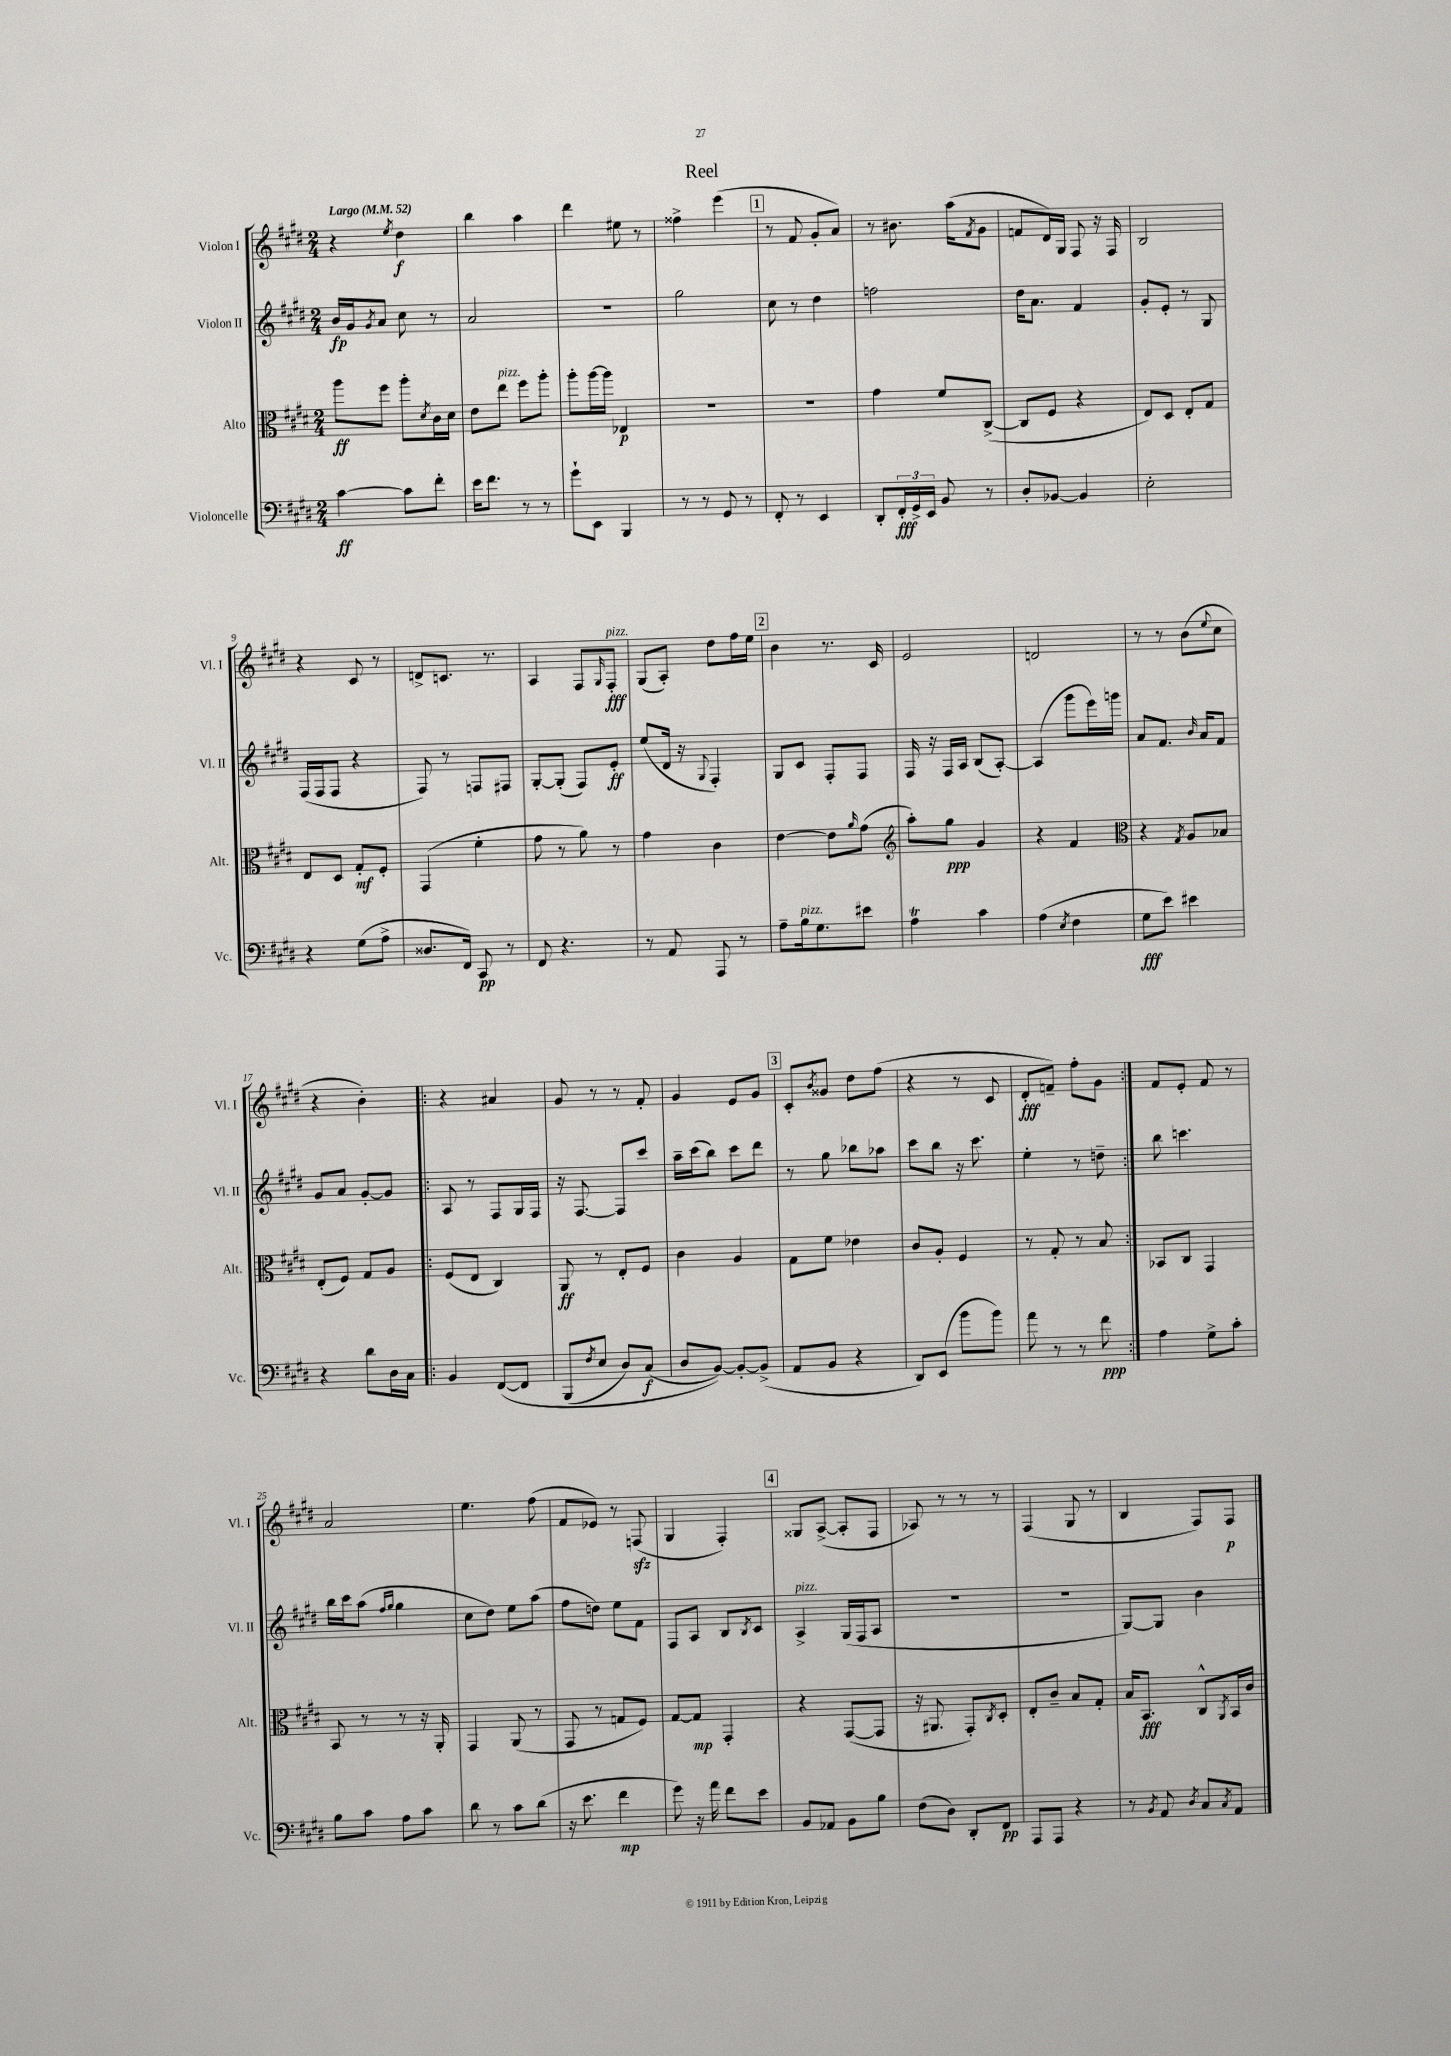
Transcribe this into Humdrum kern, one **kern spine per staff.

**kern	**kern	**kern	**kern
*staff4	*staff3	*staff2	*staff1
*clefF4	*clefC3	*clefG2	*clefG2
*k[f#c#g#d#]	*k[f#c#g#d#]	*k[f#c#g#d#]	*k[f#c#g#d#]
*M2/4	*M2/4	*M2/4	*M2/4
*MM52	*MM52	*MM52	*MM52
[4c#	8aa	16b	4r
.	.	16g#	.
.	.	8qg#	.
.	8ff#	8a	.
.	.	.	8qee
8c#]	8aa'	8cc#	4dd#
.	8qd#	.	.
8f#'	16c#	8r	.
.	16d#	.	.
=	=	=	=
16e	8e	2a	4bb
8.f#	.	.	.
.	8ee	.	.
8r	8ff#	.	4aa
8r	8aa'	.	.
=	=	=	=
8g#`	8aa'	2r	4ddd#
8EE	[16aa	.	.
.	16aa]	.	.
4BBB	4E-	.	8ee#
.	.	.	8r
=	=	=	=
8r	2r	2gg#	4ff##^
8r	.	.	.
8GG#	.	.	(4eee
8r	.	.	.
=	=	=	=
8FF#'	2r	8cc#	8r
8r	.	8r	8f#
4EE	.	4dd#	8g#'
.	.	.	8a)
=	=	=	=
8DD#'	4g#	2ff	8r
24FF#'	.	.	8.b#
24GG#^	.	.	.
24EE	.	.	.
8BB	8f#	.	.
.	.	.	(16aa
.	.	.	8qf#
8r	([8C#^	.	8g#
=	=	=	=
8D#'	8C#]	16dd#	8f
.	.	8.a	.
[8BB-	8F#	.	16d#)
.	.	.	16G#
4BB-]	4r	4f#	8F#
.	.	.	16r
.	.	.	16F#
=	=	=	=
2E'	8E)	8g#'	2B
.	8D#	8e'	.
.	8E'	8r	.
.	8G#	8G#	.
=	=	=	=
4r	8E	(16F#	4r
.	.	16F#	.
.	8D#	8F#	.
(8G#	8G#'	4r	8c#
8A^	8F#'	.	8r
=	=	=	=
8.D##	(4GG#	8F#)	8d^
.	.	8r	8.c
16FF#)	.	.	.
8CC#	4f#'	8F	.
.	.	.	8.r
8r	.	8F#	.
=	=	=	=
8FF#	8g#	[8G#'	4A
4.r	8r	(8G#']	.
.	8a)	8F#)	8F#
.	.	.	16qqG#
.	8r	8e'	8F#'
=	=	=	=
8r	4g#	(8ee	(8G#
8AA	.	16d#	8A')
.	.	16r	.
.	.	8qqG#	.
8AAA	4c#	4F#')	8dd#
8r	.	.	16ff#
.	.	.	16ee
=	=	=	=
8A~	[4e	8G#	4b
16B	.	8c#	.
8.G#	.	.	.
.	8e]	8F#'	8.r
.	16qqa	.	.
8e#	(8g#	8F#	.
.	.	.	16c#
=	=	=	=
*	*clefG2	*	*
4A	8aa')	16F#	2e
.	.	16r	.
.	8gg#	16F#	.
.	.	16A	.
4c#	4g#	(8B	.
.	.	[8A')	.
=	=	=	=
(4A	4r	(4A]	2d
8qE	.	.	.
4F#	4f#	8ggg#	.
.	.	16eee)	.
.	.	16ggg	.
=	=	=	=
*	*clefC3	*	*
8G#	4r	8a	8r
8e)	.	8.f#	8r
.	8qG#	.	.
4e#	8A	.	(8b
.	.	16qqb	.
.	.	16a	.
.	.	.	8qqee
.	8B-	8f#	8cc#
=	=	=	=
4r	(8E'	8g#	4r
.	8F#)	8a	.
8d#	8G#	[8g#'	4b')
16D#	8A	8g#]	.
16C#	.	.	.
=!|:	=!|:	=!|:	=!|:
4BB	(8F#	8A	4r
.	8E	8r	.
&([8FF#	4C#)	8F#	4a#
8FF#]	.	16G#	.
.	.	16F#	.
=	=	=	=
(8BBB	8AA	16r	8g#
.	.	[8.F#	.
8qF#	.	.	.
8E	8r	.	8r
8D#)	8E'	8F#]	8r
(8C#	8F#	8ccc#	8f#'
=	=	=	=
8D#	4c#	16aa~	4g#
.	.	(16ccc#	.
[8BB)&)	.	8bb)	.
8BB'_	4A	8ccc#	8e
(8BB^]	.	8ddd#	8g#
=	=	=	=
8AA	8G#	8r	8c#'
.	.	.	8qb
8BB	8f#	8gg#	8g##
4r	4e-	8bb-	8dd#
.	.	8aa-	(8ff#
=	=	=	=
8DD#)	8c#	8ccc#	4r
(8EE	8A'	8bb	.
8b	4F#	16r	8r
.	.	8.ccc#	.
8b)	.	.	8c#
=	=	=	=
8a	8r	4ee'	8d#'
8r	8G#'	.	8f~)
8r	8r	8r	8ff#'
8f#	8B	8dd~	8g#
=:|!	=:|!	=:|!	=:|!
4A	8BB-	8bb	8f#
.	8C#	4.ccc	8e'
8G#^	4GG#	.	8f#
8c#'	.	.	8r
=	=	=	=
8B	8BB	16bb	2a
.	.	16ccc#	.
8c#	8r	(8aa	.
.	.	16qqff#	.
.	.	16qqgg#	.
8A	8r	4gg#	.
8c#	16r	.	.
.	16AA'	.	.
=	=	=	=
8d#	4GG#	8cc#	4.ee
8r	.	8dd#)	.
8c#	(8AA	8ee	.
(8d#	8r	(8aa	(8ff#
=	=	=	=
16r	8GG#	8ff#	8f#
8.e	.	.	.
.	8r	8dd)	8e-)
4f#	8G	8ee	8r
.	8F#)	8f#	(8F
=	=	=	=
8g#)	[8G#	8F#	4G#
16r	8G#]	8A	.
16a	.	.	.
8f#	4GG#'	8B	4F#')
.	.	8qB	.
8e	.	8c#	.
=	=	=	=
8BB	4r	4A^	8G##
8AA-	.	.	([8A^
8BB	([8GG#	(16G#	8A']
.	.	16F#	.
8B	8GG#]	8A	8F#
=	=	=	=
(8F#	16r	2r	8A-)
.	8.AA#	.	.
8D#)	.	.	8r
8DD#'	8GG#')	.	8r
.	8qC#	.	.
8FF#	8D#'	.	8r
=	=	=	=
8AAA	8E'	2r	(4F#
8AAA	8c#~	.	.
4r	8B	.	8G#
.	8G#'	.	8r
=	=	=	=
8r	16B	[8G#)	4B
.	8.BB	.	.
8qBB	.	.	.
8AA	.	8G#]	.
8qD#	.	.	.
8C#	8C#^^	4b	8F#)
8qC#	8qAA	.	.
8AA	16BB	.	8F#
.	16c#	.	.
==	==	==	==
*-	*-	*-	*-
